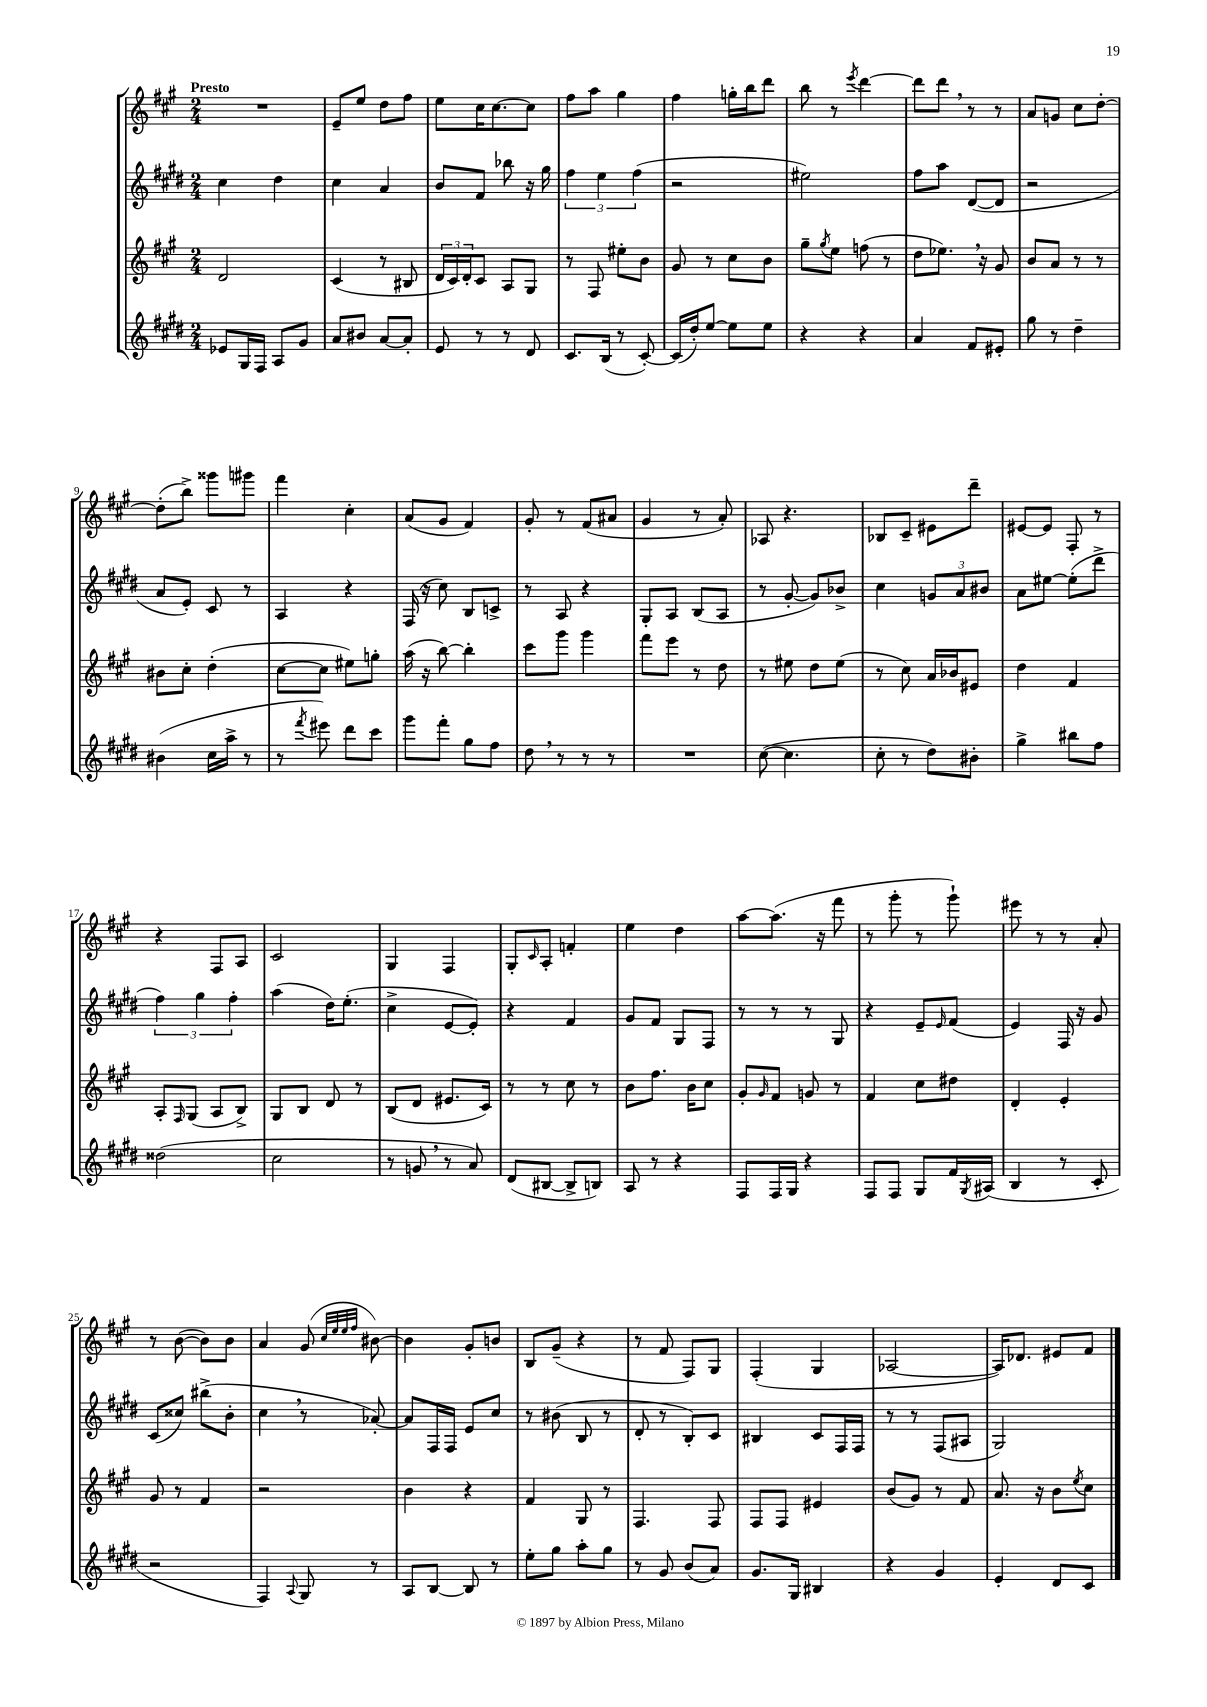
<<
\new StaffGroup <<
\new Staff = "s0" {
    \clef treble \key a \major \numericTimeSignature \time 2/4 \tempo "Presto"
    R2 |
    e'8-- e''8 d''8 fis''8 |
    e''8 cis''16 cis''8.~ cis''8 |
    fis''8 a''8 gis''4 |
    fis''4 g''16-. b''16 d'''8 |
    b''8 r8 \acciaccatura { e'''8 } d'''4~ |
    d'''8 d'''8 \breathe r8 r8 |
    a'8 g'8 cis''8 d''8~-. |
    d''8-.( b''8->) gisis'''8 gis'''8 |
    fis'''4 cis''4-. |
    a'8( gis'8 fis'4) |
    gis'8-. r8 fis'8( ais'8 |
    gis'4 r8 a'8-.) |
    aes8 r4. |
    bes8 cis'8-- eis'8 d'''8-- |
    eis'8~ eis'8 fis8-. r8 |
    r4 fis8 a8 |
    cis'2 |
    gis4 fis4 |
    gis8-. \grace { cis'16 } a8-. f'4-. |
    e''4 d''4 |
    a''8~ a''8.( r16 fis'''8 |
    r8 gis'''8-. r8 gis'''8-!) |
    eis'''8 r8 r8 a'8-. |
    r8 b'8~( b'8) b'8 |
    a'4 gis'8( \grace { cis''32 e''32 e''32 fis''32 } bis'8~) |
    bis'4 gis'8-. b'8 |
    b8 gis'8--( r4 |
    r8 fis'8 fis8) gis8 |
    fis4-.( gis4 |
    aes2~ |
    aes16) des'8. eis'8 fis'8 \bar "|." |
}
\new Staff = "s1" {
    \clef treble \key e \major \numericTimeSignature \time 2/4
    cis''4 dis''4 |
    cis''4 a'4 |
    b'8 fis'8 bes''8 r16 gis''16 |
    \tuplet 3/2 { fis''4 e''4 fis''4( } |
    r2 |
    eis''2) |
    fis''8 a''8 dis'8~( dis'8 |
    r2 |
    a'8 e'8-.) cis'8 r8 |
    a4 r4 |
    fis16( r16 cis''8) b8 c'8-> |
    r8 a8 r4 |
    gis8-. a8 b8( a8 |
    r8 gis'8~-. gis'8) bes'8-> |
    cis''4 \tuplet 3/2 { g'8 a'8 bis'8 } |
    a'8 eis''8~ eis''8-.( dis'''8-> |
    \tuplet 3/2 { fis''4) gis''4 fis''4-. } |
    a''4( dis''16) e''8.-.( |
    cis''4-> e'8~ e'8-.) |
    r4 fis'4 |
    gis'8 fis'8 gis8 fis8 |
    r8 r8 r8 gis8 |
    r4 e'8-- \grace { e'16 } fis'8( |
    e'4) fis16 r16 gis'8 |
    cis'8( cisis''8) bis''8->( b'8-. |
    cis''4 \breathe r8 aes'8~-.) |
    aes'8 fis16 fis16 e'8 cis''8 |
    r8 bis'8( b8 r8 |
    dis'8-. r8 b8-.) cis'8 |
    bis4 cis'8 fis16 fis16 |
    r8 r8 fis8( ais8 |
    gis2) \bar "|." |
}
\new Staff = "s2" {
    \clef treble \key a \major \numericTimeSignature \time 2/4
    d'2 |
    cis'4( r8 bis8 |
    \tuplet 3/2 { d'16 cis'16) d'16-. } cis'8 a8 gis8 |
    r8 fis8 eis''8-. b'8 |
    gis'8 r8 cis''8 b'8 |
    gis''8-- \acciaccatura { gis''8 } e''8 f''8( r8 |
    d''8 ees''8.) \breathe r16 gis'8 |
    b'8 a'8 r8 r8 |
    bis'8 cis''8-. d''4-.( |
    cis''8~ cis''8 eis''8) g''8-. |
    a''16( r16 b''8~) b''4-. |
    cis'''8 gis'''8 gis'''4 |
    fis'''8 e'''8 r8 d''8 |
    r8 eis''8 d''8 eis''8( |
    r8 cis''8) a'16 bes'16 eis'8 |
    d''4 fis'4 |
    a8-. \grace { fis16 } gis8( a8 b8->) |
    gis8 b8 d'8 r8 |
    b8( d'8 eis'8. cis'16) |
    r8 r8 cis''8 r8 |
    b'8 fis''8. b'16 cis''8 |
    gis'8-. \grace { gis'16 } fis'8 g'8 r8 |
    fis'4 cis''8 dis''8 |
    d'4-. e'4-. |
    gis'8 r8 fis'4 |
    r2 |
    b'4 r4 |
    fis'4 gis8 r8 |
    fis4. fis8 |
    fis8 fis8 eis'4 |
    b'8( gis'8) r8 fis'8 |
    a'8. r16 b'8 \acciaccatura { e''8 } cis''8 \bar "|." |
}
\new Staff = "s3" {
    \clef treble \key e \major \numericTimeSignature \time 2/4
    ees'8 gis16 fis16 a8 gis'8 |
    a'8 bis'8 a'8~ a'8-. |
    e'8 r8 r8 dis'8 |
    cis'8. b16( r8 cis'8~-.) |
    cis'16( dis''16-.) e''8~ e''8 e''8 |
    r4 r4 |
    a'4 fis'8 eis'8-. |
    gis''8 r8 dis''4-- |
    bis'4( cis''16 a''16-> r8 |
    r8 \acciaccatura { fis'''8 } eis'''8) dis'''8 cis'''8 |
    gis'''8 fis'''8-. gis''8 fis''8 |
    dis''8 \breathe r8 r8 r8 |
    R2 |
    cis''8~( cis''4. |
    cis''8-. r8 dis''8) bis'8-. |
    gis''4-> bis''8 fis''8 |
    disis''2( |
    cis''2 |
    r8 g'8 \breathe r8 a'8) |
    dis'8( bis8~ bis8-> b8) |
    a8 r8 r4 |
    fis8 fis16 gis16 r4 |
    fis8 fis8 gis8 fis'16 \acciaccatura { gis8 } ais16( |
    b4 r8 cis'8-. |
    r2 |
    fis4) \appoggiatura { a8 } gis8 r8 |
    a8 b8~ b8 r8 |
    e''8-. gis''8 a''8-. gis''8 |
    r8 gis'8 b'8( a'8) |
    gis'8. gis16 bis4 |
    r4 gis'4 |
    e'4-. dis'8 cis'8 \bar "|." |
}
>>
>>
